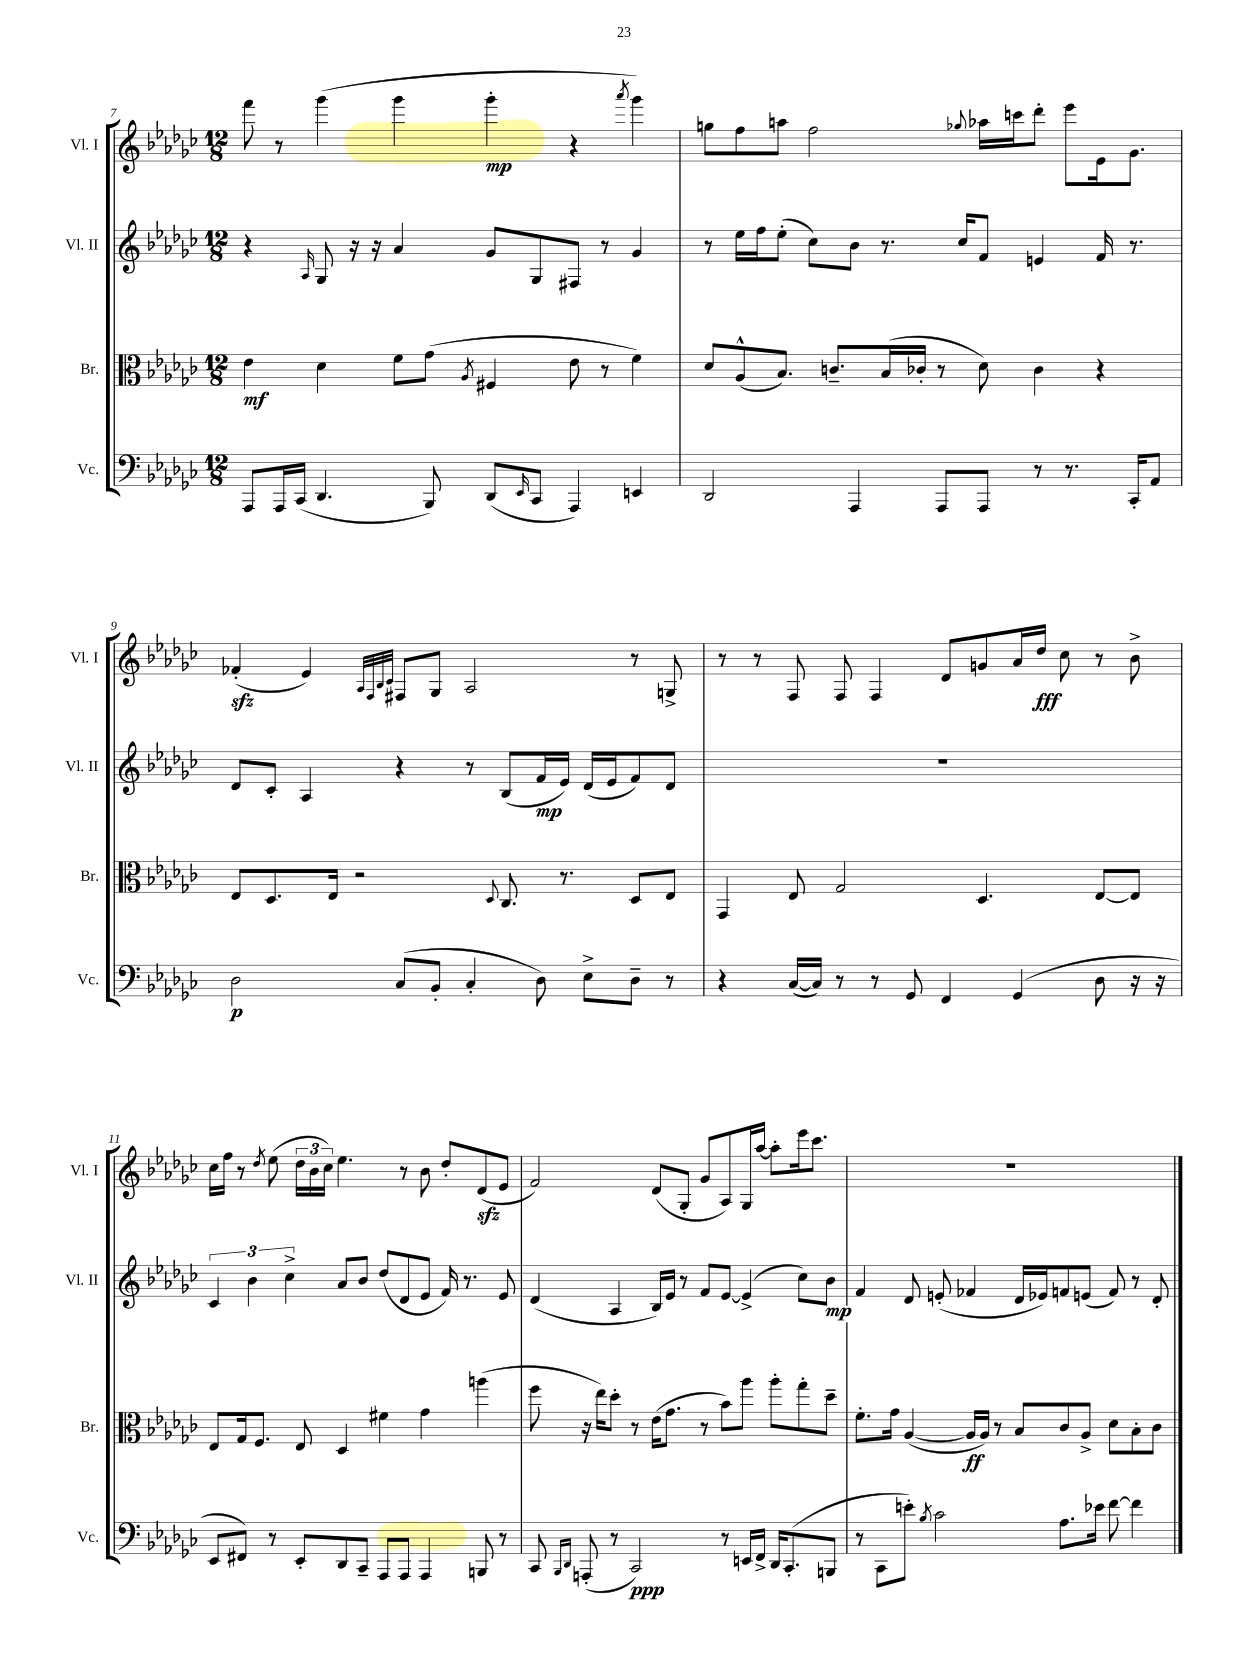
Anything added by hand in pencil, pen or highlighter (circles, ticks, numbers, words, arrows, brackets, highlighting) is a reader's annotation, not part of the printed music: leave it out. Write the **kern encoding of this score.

**kern	**dynam	**kern	**dynam	**kern	**dynam	**kern	**dynam
*part4	*part4	*part3	*part3	*part2	*part2	*part1	*part1
*staff4	*staff4	*staff3	*staff3	*staff2	*staff2	*staff1	*staff1
*I"Vc.	*	*I"Br.	*	*I"Vl. II	*	*I"Vl. I	*
*I'Vc.	*	*I'Br.	*	*I'Vl. II	*	*I'Vl. I	*
*clefF4	*	*clefC3	*	*clefG2	*	*clefG2	*
*k[b-e-a-d-g-c-]	*	*k[b-e-a-d-g-c-]	*	*k[b-e-a-d-g-c-]	*	*k[b-e-a-d-g-c-]	*
*M12/8	*	*M12/8	*	*M12/8	*	*M12/8	*
=7	=7	=7	=7	=7	=7	=7	=7
8AAA-/L	.	4e-\	mf	4r	.	8fff\	.
16AAA-/L	.	.	.	.	.	8r	.
(16CC-/JJ	.	.	.	.	.	.	.
.	.	.	.	16qqA-/	.	.	.
4.DD-/	.	4d-\	.	8G-/	.	(4ggg-\	.
.	.	.	.	16r	.	.	.
.	.	.	.	16r	.	.	.
.	.	8f\L	.	4a-/	.	4ggg-\	.
8BBB-/)	.	(8g-\J	.	.	.	.	.
.	.	8qA-/	.	.	.	.	.
(8DD-/L	.	4F#X/	.	8g-/L	.	4ggg-'\	mp
16qqEE-/	.	.	.	.	.	.	.
8CC-/J	.	.	.	8G-/	.	.	.
4AAA-/)	.	8e-\	.	8F#X/J	.	4r	.
.	.	8r	.	8r	.	.	.
.	.	.	.	.	.	8qaaa-/	.
4EEn/	.	4f\)	.	4g-/	.	4ggg-\)	.
=8	=8	=8	=8	=8	=8	=8	=8
2DD-/	.	8d-/L	.	8r	.	8ggn\L	.
.	.	(8A-^^/	.	16ee-\LL	.	8ff\	.
.	.	.	.	16ff\J	.	.	.
.	.	8.B-/J)	.	(8ee-'\J	.	8aan\J	.
.	.	.	.	8cc-\L)	.	2ff\	.
.	.	8.cn~/L	.	.	.	.	.
4AAA-/	.	.	.	8b-\J	.	.	.
.	.	(16B-/L	.	8.r	.	.	.
.	.	16c-X'/JJ	.	.	.	.	.
8AAA-/L	.	8r	.	.	.	.	.
.	.	.	.	16cc-/KL	.	.	.
.	.	.	.	.	.	8qqgg-X/	.
8AAA-/J	.	8d-\)	.	8f/J	.	16aa-X\LL	.
.	.	.	.	.	.	16cccn\J	.
8r	.	4c-\	.	4en/	.	8ddd-'\J	.
8.r	.	.	.	.	.	8eee-\L	.
.	.	4r	.	16f/	.	16e-\k	.
16CC-'/KL	.	.	.	8.r	.	8.g-\J	.
8AA-/J	.	.	.	.	.	.	.
!!LO:LB:g=z
=9	=9	=9	=9	=9	=9	=9	=9
2D-\	p	8E-/L	.	8d-/L	.	(4f-Xzz'/	.
.	.	8.D-/	.	8c-'/J	.	.	.
.	.	.	.	4A-/	.	4e-/)	.
.	.	16E-/Jk	.	.	.	.	.
.	.	2r	.	.	.	.	.
.	.	.	.	.	.	32qqA-/LLL	.
.	.	.	.	.	.	32qqF/	.
.	.	.	.	.	.	32qqB-/	.
.	.	.	.	.	.	32qqc-/JJJ	.
(8C-/L	.	.	.	4r	.	8F#X/L	.
8BB-'/J	.	.	.	.	.	8G-/J	.
4C-'/	.	.	.	8r	.	2A-/	.
.	.	8qqD-/	.	.	.	.	.
.	.	8.C-/	.	(8B-/L	.	.	.
8D-\)	.	.	.	16f/L	mp	.	.
.	.	8.r	.	16e-/JJ)	.	.	.
8E-^\L	.	.	.	(16d-/LL	.	.	.
.	.	.	.	16e-/J	.	.	.
8D-~\J	.	8D-/L	.	8f/)	.	8r	.
8r	.	8E-/J	.	8d-/J	.	8Gn^/	.
=10	=10	=10	=10	=10	=10	=10	=10
4r	.	4GG-/	.	1.r	.	8r	.
.	.	.	.	.	.	8r	.
([16C-/LL	.	8E-/	.	.	.	8F/	.
16C-/JJ])	.	.	.	.	.	.	.
8r	.	2G-/	.	.	.	8F/	.
8r	.	.	.	.	.	4F/	.
8GG-/	.	.	.	.	.	.	.
4FF/	.	.	.	.	.	8d-/L	.
.	.	4.D-/	.	.	.	8gn/	.
(4GG-/	.	.	.	.	.	16a-/L	.
.	.	.	.	.	.	16dd-/JJ	fff
.	.	.	.	.	.	8cc-\	.
8D-\	.	[8E-/L	.	.	.	8r	.
16r	.	8E-/J]	.	.	.	8b-^\	.
16r	.	.	.	.	.	.	.
!!LO:LB:g=z
=11	=11	=11	=11	=11	=11	=11	=11
8EE-/L	.	8E-/L	.	6c-/	.	16cc-\LL	.
.	.	.	.	.	.	16ff\JJ	.
8FF#X/J)	.	16G-/k	.	.	.	8r	.
.	.	.	.	6b-\	.	.	.
.	.	8.F/J	.	.	.	.	.
.	.	.	.	.	.	8qdd-/	.
8r	.	.	.	.	.	(8ee-\	.
.	.	.	.	6cc-^\	.	.	.
8EE-'/L	.	8E-/	.	.	.	24dd-\LL	.
.	.	.	.	.	.	24b-\	.
.	.	.	.	.	.	24cc-\JJ)	.
8DD-/	.	4D-/	.	8a-/L	.	4.ee-\	.
8CC-~/J	.	.	.	8b-/J	.	.	.
8AAA-/L	.	4f#X\	.	(8dd-/L	.	.	.
8AAA-/J	.	.	.	8d-/	.	8r	.
4AAA-/	.	4g-\	.	8e-/J	.	8b-\	.
.	.	.	.	16f/)	.	8dd-'/L	.
.	.	.	.	8.r	.	.	.
8BBBn/	.	(4aan\	.	.	.	(8d-zz/	.
8r	.	.	.	8e-/	.	8e-/J	.
=12	=12	=12	=12	=12	=12	=12	=12
8CC-/	.	8ff\	.	(4d-/	.	2f/)	.
16qqBBB-/LL	.	.	.	.	.	.	.
16qqDD-/JJ	.	.	.	.	.	.	.
(8AAAn'/	.	16r	.	.	.	.	.
.	.	16ee-\KL)	.	.	.	.	.
8r	.	8dd-'\J	.	4A-/	.	.	.
2CC-/)	ppp	8r	.	.	.	.	.
.	.	(16e-\KL	.	16B-/LL)	.	(8d-/L	.
.	.	8.g-\J	.	16e-/JJ	.	.	.
.	.	.	.	8r	.	8G-'/J	.
.	.	8r	.	8f/L	.	8g-/L	.
8r	.	8b-\L)	.	[8e-/J	.	8A-/)	.
16EEn/LL	.	8aa-\J	.	(4e-^/]	.	16G-/L	.
16FF^/JJ	.	.	.	.	.	[16aa-/JJ	.
16DD-/KL	.	8aa-'\L	.	.	.	8aa-'\L]	.
(8.CC-'/	.	.	.	.	.	.	.
.	.	8gg-'\	.	8cc-\L)	.	16eee-\k	.
.	.	.	.	.	.	8.ccc-\J	.
8BBBn/J	.	8dd-~\J	.	8b-\J	mp	.	.
=13	=13	=13	=13	=13	=13	=13	=13
8r	.	8.f'\L	.	4f/	.	1.r	.
8CC-\L	.	.	.	.	.	.	.
.	.	16g-\Jk	.	.	.	.	.
8en'\J)	.	([4A-/	.	8d-/	.	.	.
8qB-/	.	.	.	.	.	.	.
2c-\	.	.	.	(8en'/	.	.	.
.	.	16A-/LL]	ff	4f-X/	.	.	.
.	.	16A-/JJ)	.	.	.	.	.
.	.	8r	.	.	.	.	.
.	.	8B-/L	.	16d-/LL	.	.	.
.	.	.	.	16e-X/J)	.	.	.
8.A-\L	.	8c-/	.	8fn/	.	.	.
.	.	8A-^/J	.	(8en/J	.	.	.
16e-X\Jk	.	.	.	.	.	.	.
[8f\	.	8d-\L	.	8f/)	.	.	.
4f\]	.	8B-'\	.	8r	.	.	.
.	.	8c-\J	.	8d-'/	.	.	.
==	==	==	==	==	==	==	==
*-	*-	*-	*-	*-	*-	*-	*-
